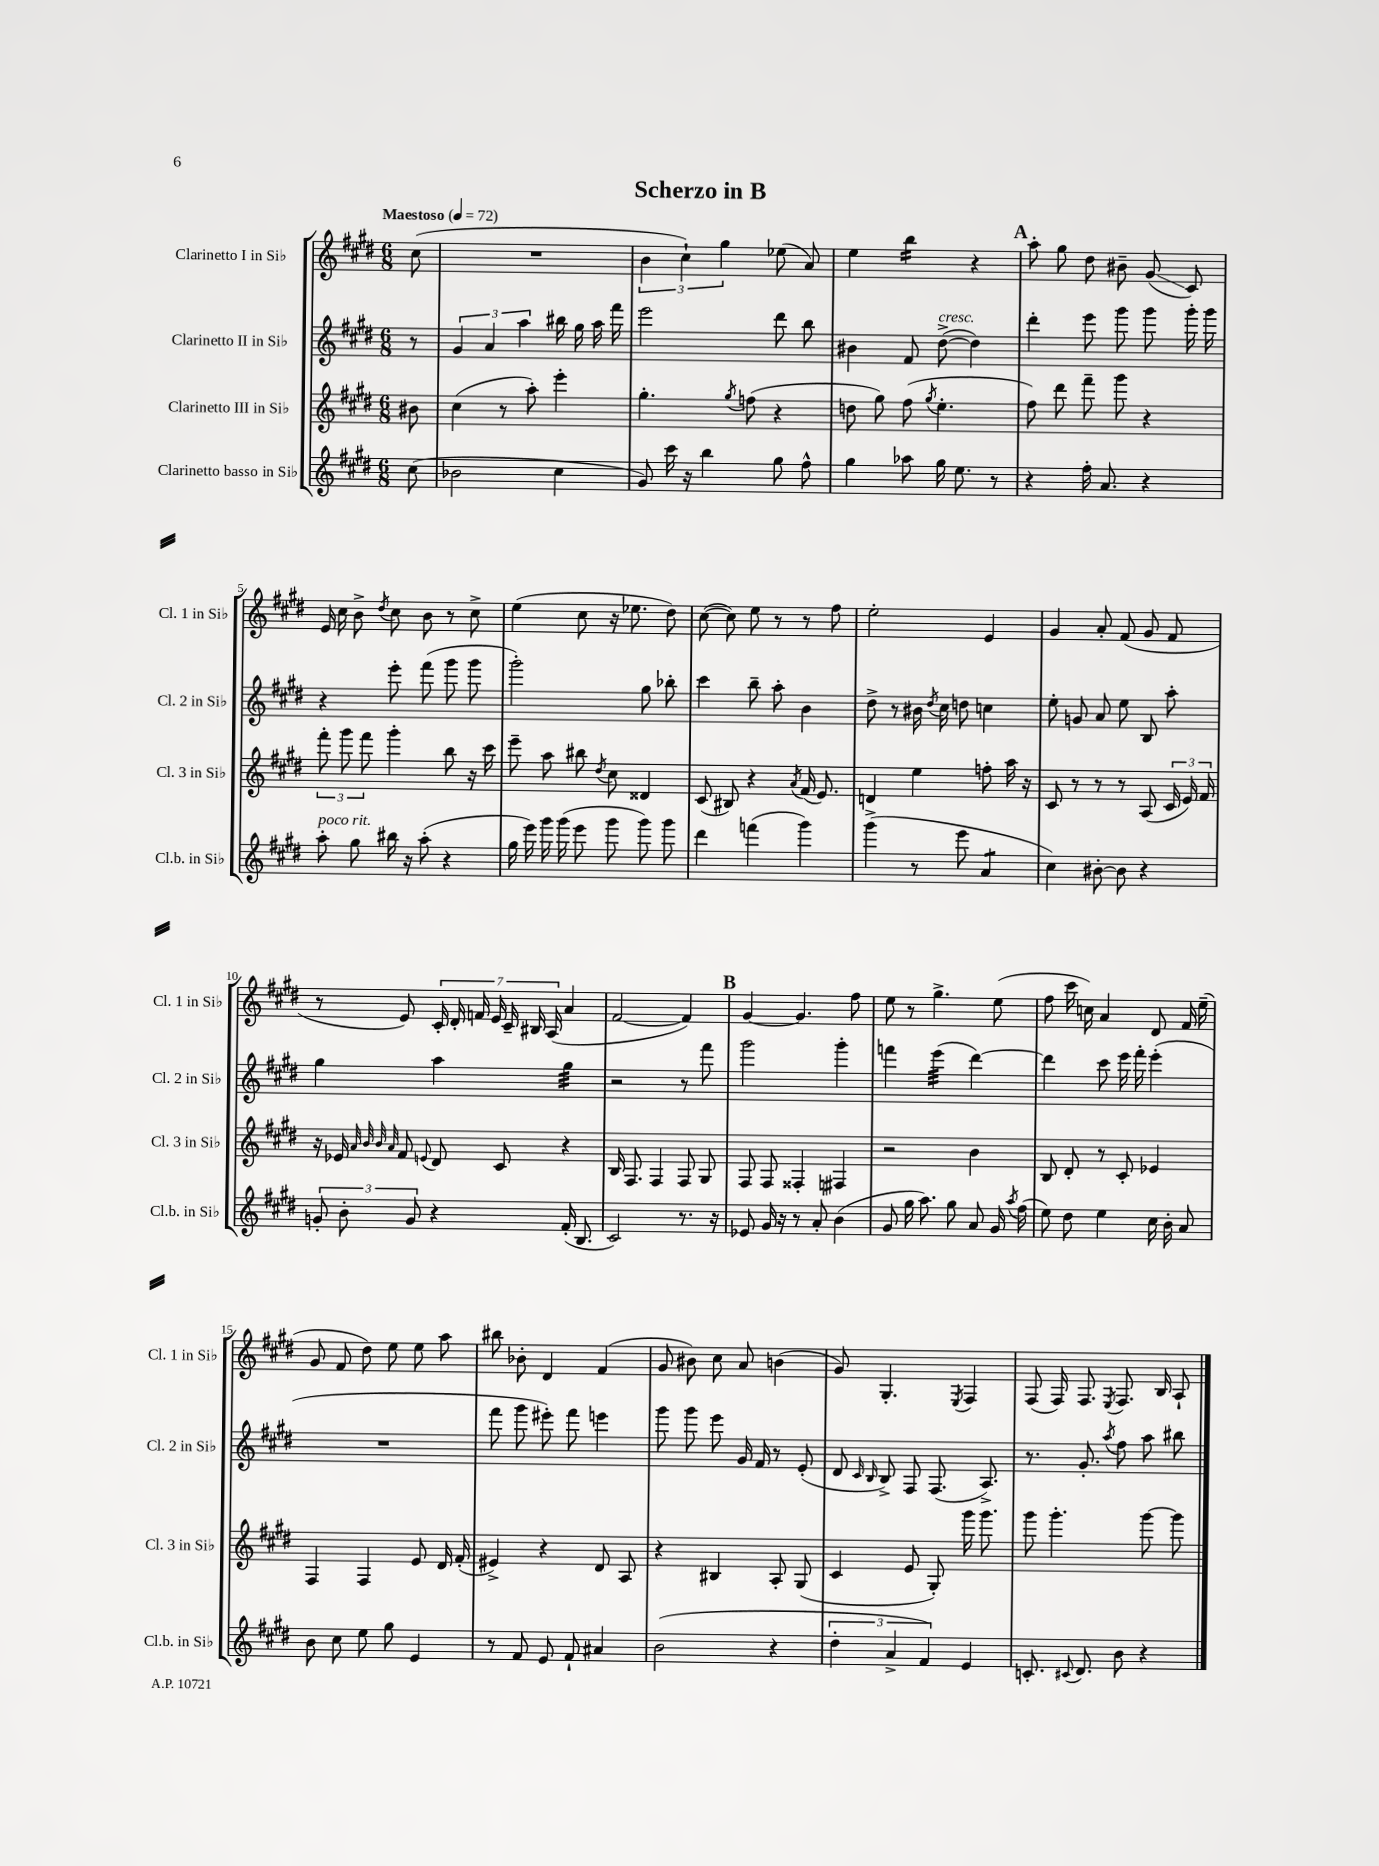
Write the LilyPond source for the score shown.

\header { title = "Scherzo in B" }
<<
\new StaffGroup <<
\new Staff = "s0" \with { instrumentName = "Clarinetto I in Sib" shortInstrumentName = "Cl. 1 in Sib" } {
    \clef treble \key e \major \numericTimeSignature \time 6/8 \partial 8 \tempo "Maestoso" 4 = 72
    \autoBeamOff cis''8( |
    R2. |
    \tuplet 3/2 { b'4 cis''4-!) gis''4 } ees''8( a'8) |
    e''4 b''4:16 r4 |
    \mark \markup { \bold "A" } a''8-. gis''8 dis''8 bis'8-- gis'8\glissando( cis'8) |
    e'16 cis''16 b'8-> \acciaccatura { dis''8 } cis''8 b'8 r8 cis''8-> |
    e''4( cis''8 r16 ees''8. dis''8) |
    cis''8~( cis''8) e''8 r8 r8 fis''8 |
    e''2-. e'4 |
    gis'4 a'8-. fis'8( gis'8 fis'8 |
    r8 e'8) \tuplet 7/4 { cis'16-. dis'16-. f'16 e'16 cis'16-- bis16 a16( } a'4 |
    fis'2~ fis'4) |
    \mark \markup { \bold "B" } gis'4~ gis'4. fis''8 |
    e''8 r8 gis''4.-> e''8( |
    fis''8 cis'''16 c''16) a'4 dis'8 fis'16 e''16--( |
    gis'8 fis'8 dis''8) e''8 e''8 a''8 |
    bis''8 bes'8-. dis'4 fis'4( |
    gis'8 bis'8) cis''8 a'8 b'4( |
    gis'8) gis4.-. \acciaccatura { e8 } fis4 |
    fis8( fis16) fis8. \acciaccatura { e8 } fis8. b16 a8-! \bar "|." |
}
\new Staff = "s1" \with { instrumentName = "Clarinetto II in Sib" shortInstrumentName = "Cl. 2 in Sib" } {
    \clef treble \key e \major \numericTimeSignature \time 6/8 \partial 8
    \autoBeamOff r8 |
    \tuplet 3/2 { gis'4 a'4 a''4 } bis''16 gis''16 a''16 fis'''16 |
    e'''2 dis'''8 b''8 |
    bis'4 fis'8 dis''8~->^\markup { \italic "cresc." }( dis''4) |
    \mark \markup { \bold "A" } dis'''4-. e'''8 gis'''8 gis'''8 gis'''16-. gis'''16 |
    r4 e'''8-. fis'''8( gis'''8 gis'''8 |
    gis'''2-.) gis''8 bes''8-. |
    cis'''4 b''8-- a''8-. b'4 |
    dis''8-> r8 bis'16 \acciaccatura { dis''8 } cis''16 d''8 c''4 |
    e''8-. g'8 a'8 e''8 b8 a''8-. |
    gis''4 a''4 gis''4:32 |
    r2 r8 fis'''8 |
    \mark \markup { \bold "B" } gis'''2 gis'''4-. |
    f'''4 e'''4:32( dis'''4~) |
    dis'''4 cis'''8 e'''16 fis'''16-. e'''4-.( |
    R2. |
    fis'''8 gis'''8 eis'''8-.) fis'''8 e'''4 |
    gis'''8 gis'''8 e'''8 gis'16 fis'16 r8 e'8-.( |
    dis'8 \grace { cis'16 b16 } b8->) fis8 fis8.( a8.->) |
    r8. gis'8.-. \acciaccatura { a''8 } fis''8 a''8 bis''8 \bar "|." |
}
\new Staff = "s2" \with { instrumentName = "Clarinetto III in Sib" shortInstrumentName = "Cl. 3 in Sib" } {
    \clef treble \key e \major \numericTimeSignature \time 6/8 \partial 8
    \autoBeamOff bis'8 |
    cis''4( r8 a''8-.) e'''4-. |
    gis''4.-. \acciaccatura { gis''8 } f''8( r4 |
    d''8 gis''8) fis''8( \acciaccatura { gis''8 } e''4.-. |
    \mark \markup { \bold "A" } fis''8) dis'''8 fis'''8-- gis'''8 r4 |
    \tuplet 3/2 { fis'''8-. gis'''8 fis'''8 } gis'''4-. b''8 r16 cis'''16 |
    e'''8-- a''8 bis''8 \acciaccatura { dis''8 } cis''8 disis'4 |
    cis'8( bis8) r4 \acciaccatura { a'8 } fis'16( e'8.) |
    d'4 e''4 f''8-. a''16 r16 |
    cis'8 r8 r8 r8 a8( \tuplet 3/2 { cis'16 e'16) fis'16 } |
    r16 ees'16 \grace { a'32 b'32 b'32 a'32 } fis'8 \appoggiatura { e'8 } dis'8 cis'8 r4 |
    b16 fis8. fis4 fis8 gis8 |
    \mark \markup { \bold "B" } fis8 fis8 fisis4-. fis4 |
    r2 b'4 |
    b8 dis'8-. r8 cis'8-. ees'4 |
    fis4 fis4 e'8 dis'16 fis'16-.( |
    eis'4->) r4 dis'8 a8 |
    r4 bis4 a8-. gis8( |
    cis'4 e'8 gis8-.) gis'''16 gis'''8. |
    gis'''8 gis'''4.-. gis'''8~ gis'''8 \bar "|." |
}
\new Staff = "s3" \with { instrumentName = "Clarinetto basso in Sib" shortInstrumentName = "Cl.b. in Sib" } {
    \clef treble \key e \major \numericTimeSignature \time 6/8 \partial 8
    \autoBeamOff cis''8( |
    bes'2 cis''4 |
    gis'8) cis'''16 r16 b''4 gis''8 fis''8-^ |
    gis''4 aes''8 gis''16 e''8. r8 |
    \mark \markup { \bold "A" } r4 fis''16-. a'8. r4 |
    a''8-.^\markup { \italic "poco rit." } gis''8 bis''16 r16 a''8-.( r4 |
    gis''16 e'''16) gis'''16 gis'''16( e'''8 gis'''8 gis'''8) gis'''8 |
    dis'''4 f'''4( gis'''4) |
    gis'''4->( r8 e'''8 a'4:8 |
    cis''4) bis'8~-. bis'8 r4 |
    \tuplet 3/2 { g'8-. b'8-. g'8 } r4 fis'16-.( b8. |
    cis'2) r8. r16 |
    \mark \markup { \bold "B" } ees'8 gis'16 r16 r8 a'8-. b'4( |
    gis'8 gis''16 a''8.) gis''8 a'8 gis'16 \acciaccatura { a''8 } fis''16( |
    e''8) dis''8 e''4 cis''16 b'16-. a'8 |
    b'8 cis''8 e''8 gis''8 e'4 |
    r8 fis'8 e'8 fis'8-! ais'4 |
    b'2( r4 |
    \tuplet 3/2 { dis''4-. a'4-> fis'4) } e'4 |
    c'8.-. \appoggiatura { cis'8 } dis'8. b'8 r4 \bar "|." |
}
>>
>>
